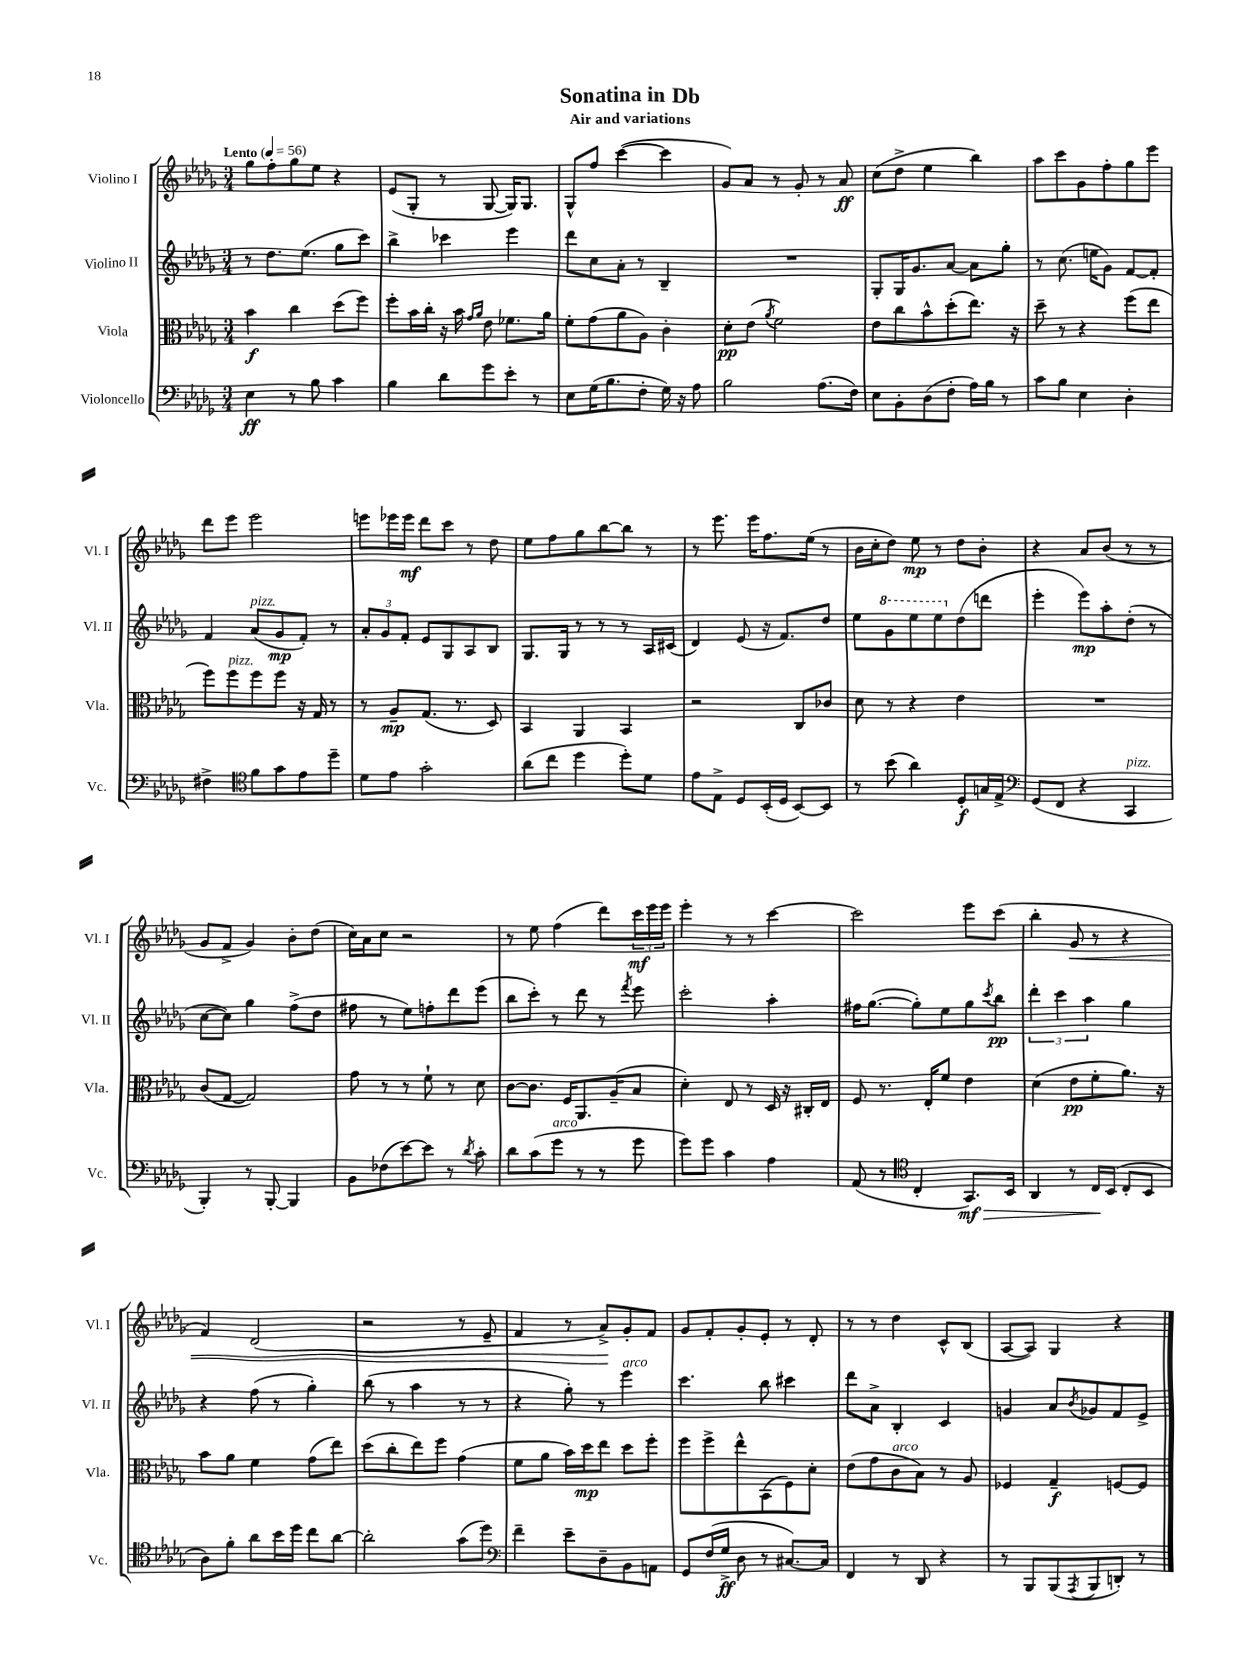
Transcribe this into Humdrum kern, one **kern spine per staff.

**kern	**kern	**kern	**kern
*staff4	*staff3	*staff2	*staff1
*clefF4	*clefC3	*clefG2	*clefG2
*k[b-e-a-d-g-]	*k[b-e-a-d-g-]	*k[b-e-a-d-g-]	*k[b-e-a-d-g-]
*M3/4	*M3/4	*M3/4	*M3/4
*MM56	*MM56	*MM56	*MM56
4E-	4b-	8r	8gg-
.	.	8.dd-	8ff'
8r	4cc	.	8gg-
.	.	(8.ee-	.
8B-	.	.	8ee-
4c	(8dd-	8gg-	4r
.	8ff)	8ccc)	.
=	=	=	=
4B-	8ff'	4bb-^	(8e-
.	16b-	.	8G-'
.	16cc'	.	.
8d-	16r	4ccc-	8r
.	16b-	.	.
.	16qqg-	.	.
.	16qqa-	.	.
8g-	8e-	.	[8G-
8e-'	8.f-	4eee-	16G-])
.	.	.	8.G-
8r	.	.	.
.	16a-	.	.
=	=	=	=
8E-	8f'	8ddd-	8G-^^
(16G-	(8g-	8cc	8ff
8.B-	.	.	.
.	8a-	8a-'	([4ccc
8F'	8A-)	8r	.
16G-)	4c'	4B-~	4ccc]
16r	.	.	.
8A-	.	.	.
=	=	=	=
2B-	8d-'	2.r	8g-)
.	(8e-	.	8a-
.	8qa-	.	.
.	2f)	.	8r
.	.	.	8g-'
(8.A-	.	.	8r
.	.	.	8a-
16F)	.	.	.
=	=	=	=
8E-	8e-	8G-'	(8cc
8BB-'	8cc	16G-	8dd-^
.	.	8.g-	.
(8D-	8b-^^	.	4ee-
8F'	(8dd-'	[8a-	.
16A-)	8.ee-)	8a-]	4bb-)
16B-	.	.	.
8r	.	8gg-'	.
.	16r	.	.
=	=	=	=
8c	8dd-~	8r	8aa-
8B-	8r	(8.cc	8ccc
4E-	4r	.	8g-
.	.	16ee	.
.	.	8g-)	8ff'
4D-'	(8ff	[8f	8gg-
.	8ee-	8f']	8eee-
=	=	=	=
4F#^	8ff)	4f	8ddd-
.	8ff	.	8eee-
*clefC4	*	*	*
8f	8ff	(8a-	2eee-
8g-	8ff	8g-	.
8e-	16r	8f')	.
.	16G-	.	.
8dd-~	8r	8r	.
=	=	=	=
8d-	8r	12a-'	8eee
.	.	12g-	.
8e-	8A-~	.	16eee-
.	.	12f'	.
.	.	.	16eee-
2g-'	(8.G-	8e-	8ddd-
.	.	8G-	8ccc
.	8.r	.	.
.	.	8A-	8r
.	8D-)	8B-	8dd-
=	=	=	=
(8a-	4BB-	8.G-	8ee-
8cc	.	.	8ff
.	.	16G-	.
4dd-	4AA-	8r	8gg-
.	.	8r	[8bb-
8dd-')	4BB-	8r	8bb-]
8d-	.	16A-	8r
.	.	(16c#	.
=	=	=	=
8e-	2r	4d-)	8r
8E-^	.	.	8.eee-
8D-	.	(8e-	.
.	.	.	16eee-
(16BB-'	.	16r	8.ff
16D-	.	8.f)	.
[8BB-)	8C	.	.
.	.	.	(16ee-
8BB-]	8c-	8dd-	8r
=	=	=	=
8r	8d-	8ee-	16b-
.	.	.	16cc'
(8b-	8r	8gg-	8dd-)
4a-)	4r	8eee-	8ee-
.	.	8eee-	8r
8D-'	4e-	(8dd-	8dd-
16G	.	8ddd	8b-'
16E-^	.	.	.
=	=	=	=
*clefF4	*	*	*
(8GG-	2.r	4eee-'	4r
8FF	.	.	.
4r	.	8eee-)	8a-
.	.	8aa-'	(8b-
4CC	.	(8dd-'	8r
.	.	8r	8r
=	=	=	=
4BBB-')	(8c	[8cc	8g-
.	[8G-	8cc])	8f^
8r	2G-])	4gg-	4g-)
[8BBB-'	.	.	.
4BBB-]	.	(8ff^	8b-'
.	.	8dd-	(8dd-
=	=	=	=
8BB-	8g-	8ff#	16cc)
.	.	.	16a-
(8F-	8r	8r	8cc
[8e-)	8r	8ee-)	2r
8e-]	8f`	8ff'	.
8r	8r	8ddd-	.
8qd-	.	.	.
8c'	8d-	(8eee-	.
=	=	=	=
8d-	[8c	8bb-	8r
(8c	8.c]	8ccc')	8ee-
8g-	.	8r	(4ff
.	16F	.	.
8r	8.AA-	8ddd-	.
8r	.	8r	8ddd-)
.	(16A-~	.	.
.	.	8qfff	.
8g-	8B-	8eee-	24ccc
.	.	.	24eee-
.	.	.	24eee-
=	=	=	=
8g-)	4d-')	2ccc'	4eee-'
8g-	.	.	.
4c	8E-	.	8r
.	8r	.	8r
4A-	16D-	4aa-'	[4ccc
.	16r	.	.
.	16C#'	.	.
.	16E-	.	.
=	=	=	=
(8AA-	8F	16ff#	2ccc]
.	.	([8.gg-	.
8r	8.r	.	.
*clefC4	*	*	*
4C'	.	8gg-'])	.
.	16E-'	.	.
.	8f	8ee-	.
8.GG-)	4e-	8gg-	8eee-
.	.	8qccc	.
.	.	8bb-	(8ccc
16BB-	.	.	.
=	=	=	=
4AA-	(4d-	6ddd-'	4bb-'
.	.	6ccc	.
8r	8e-	.	8g-
.	.	6aa-	.
16C	8f'	.	8r
(16BB-	.	.	.
8C'	8.a-)	4gg-	4r
8BB-	.	.	.
.	16r	.	.
=	=	=	=
8A-)	8b-	4r	4f)
8f'	8a-	.	.
8a-	4f	(8ff	(2d-
16b-	.	8r	.
16dd-	.	.	.
8cc	(8g-	4gg-')	.
[8a-	8ee-)	.	.
=	=	=	=
2a-']	(8dd-	(8bb-	2r
.	8cc'	8r	.
.	8ee-)	4aa-	.
.	8ff	.	.
(8g-	(4g-	8r	8r
8dd-)	.	8r	8e-~
=	=	=	=
*clefF4	*	*	*
4f~	8f	4r	4f
.	8a-	.	.
8e-~	16b-)	8gg-')	8r
.	16dd-	.	.
8D-~	8ee-	8r	8a-^)
8BB-	8dd-	4eee-	8g-'
8AA	8ff'	.	8f
=	=	=	=
8GG-	8ff	4.ccc	8g-
(16F	8ff^	.	8f'
16G-^	.	.	.
8D-	8ee-^^	.	8g-'
8r	(8BB-	8bb-	8e-'
[8.C#)	8F)	4ccc#	8r
.	8d-'	.	8d-'
16C#]	.	.	.
=	=	=	=
4FF	(8e-	8ddd-	8r
.	8g-	8a-^	8r
8r	8c	4B-'	4dd-
8DD-	8B-)	.	.
4r	8r	4c	8c^^
.	8A-	.	(8B-
=	=	=	=
8r	4F-	4g	[8A-
8BBB-	.	.	8A-])
(8BBB-	4G-~	8a-	4G-
8qAAA-	.	8qb-	.
8BBB-	.	8g-	.
8DD')	[8F	8f	4r
8r	8F]	8e-^	.
==	==	==	==
*-	*-	*-	*-
